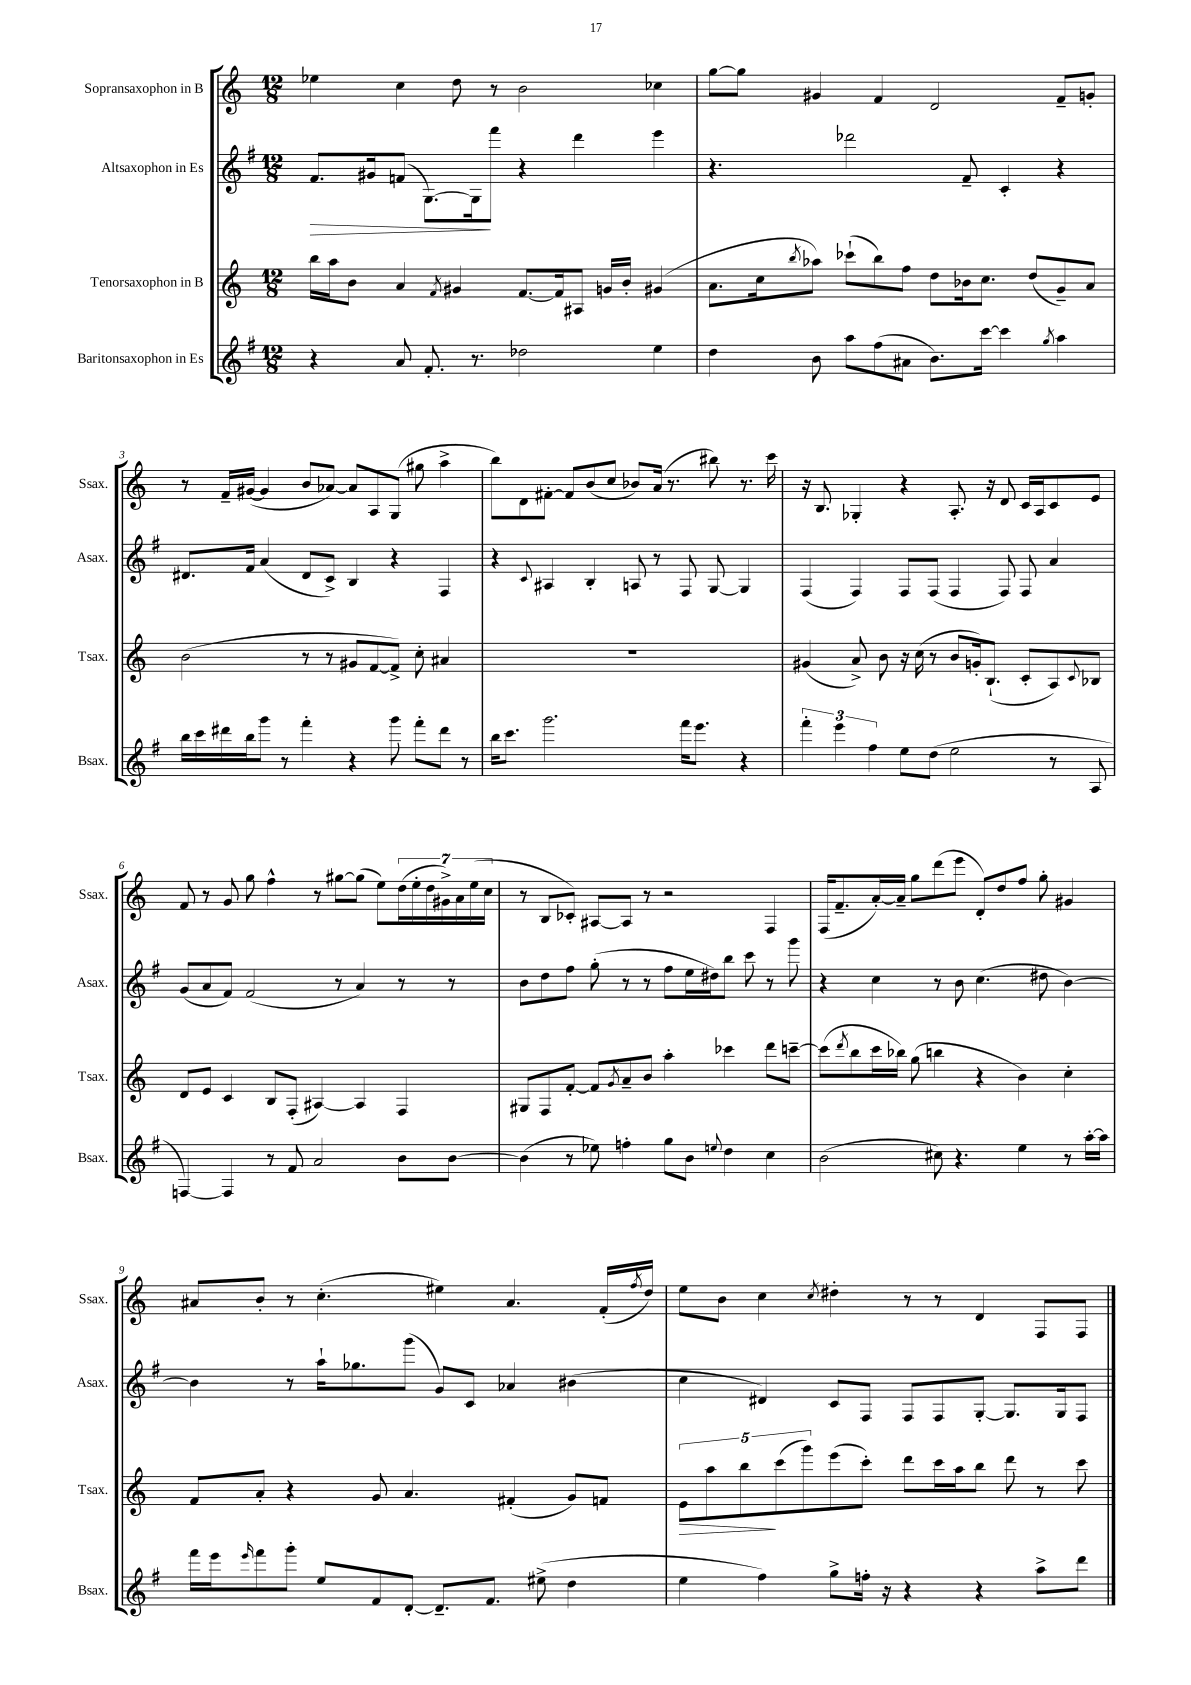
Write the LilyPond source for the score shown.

<<
\new StaffGroup <<
\new Staff = "s0" \with { instrumentName = "Sopransaxophon in B" shortInstrumentName = "Ssax." } {
    \clef treble \key c \major \numericTimeSignature \time 12/8
    ees''4 c''4 d''8 r8 b'2 ces''4 |
    g''8~ g''8 gis'4 f'4 d'2 f'8-- g'8-. |
    r8 f'16-- gis'16~( gis'4 b'8 aes'8~) aes'8 a8 g8( gis''8 a''4-> |
    b''8) d'8 fis'8~-. fis'8 b'8( c''8 bes'8) a'16( r8. bis''8) r8. c'''16 |
    r16 b8. ges4-. r4 a8.-. r16 d'8 c'16 a16 c'8 e'8 |
    f'8 r8 g'8 g''8 f''4-^ r8 gis''8~ gis''8( e''8) \tuplet 7/4 { d''16( e''16-. d''16 gis'16->) a'16 e''16( c''16 } |
    r8 b8 ces'8-.) ais8~ ais8 r8 r2 f4 |
    f16( f'8.-- a'16~-.) a'16-- g''8 d'''8( e'''8 d'8-.) d''8 f''8 g''8-. gis'4 |
    ais'8 b'8-. r8 c''4.-.( eis''4) ais'4. f'16-.( \acciaccatura { f''8 } d''16) |
    e''8 b'8 c''4 \acciaccatura { c''8 } dis''4-. r8 r8 d'4 f8 f8 \bar "|." |
}
\new Staff = "s1" \with { instrumentName = "Altsaxophon in Es" shortInstrumentName = "Asax." } {
    \clef treble \key g \major \numericTimeSignature \time 12/8
    fis'8.\> gis'16 f'8( g8.~) g16\! fis'''8 r4 d'''4 e'''4 |
    r4. des'''2 fis'8-- c'4-. r4 |
    dis'8. fis'16 a'4( dis'8 c'8->) b4 r4 fis4 |
    r4 \appoggiatura { c'8 } ais4 b4-. a8 r8 fis8 g8~ g4 |
    fis4( fis4) fis8 fis8( fis4 fis8) fis8 a'4 |
    g'8( a'8 fis'8) fis'2( r8 a'4) r8 r8 |
    b'8 d''8 fis''8 g''8-.( r8 r8 fis''8 e''16 dis''16) b''8 c'''8 r8 g'''8 |
    r4 c''4 r8 b'8 c''4.( dis''8 b'4~) |
    b'4 r8 a''16-! ges''8. g'''8( g'8) c'8 aes'4 bis'4( |
    c''4 dis'4) c'8 fis8 fis8 fis8 g8~-. g8. g16 fis8 \bar "|." |
}
\new Staff = "s2" \with { instrumentName = "Tenorsaxophon in B" shortInstrumentName = "Tsax." } {
    \clef treble \key c \major \numericTimeSignature \time 12/8
    b''16 a''16 b'8 a'4 \acciaccatura { f'8 } gis'4 f'8.~ f'16 ais8 g'16 b'16-. gis'4( |
    a'8. c''16 \acciaccatura { b''8 } aes''8) ces'''8-!( b''8) f''8 d''8 bes'16 c''8. d''8( g'8--) a'8 |
    b'2( r8 r8 gis'8 f'8~ f'8->) c''8-. ais'4 |
    R1. |
    gis'4( a'8->) b'8 r16 c''16( r8 b'8 g'16-.) b8.-!( c'8-. a8) \appoggiatura { c'8 } bes8 |
    d'8 e'8 c'4 b8 f8-.( ais4~) ais4 f4 |
    gis8 f8 f'8~-. f'8 \acciaccatura { g'8 } a'8-- b'8 a''4-. ces'''4 d'''8 c'''8~-- |
    c'''8( \acciaccatura { d'''8 } b''8 c'''16 bes''16) g''8( b''4 r4 b'4) c''4-. |
    f'8 a'8-. r4 g'8 a'4. fis'4-.( g'8) f'8 |
    \tuplet 5/4 { e'8\> a''8 b''8\! c'''8( g'''8) } e'''8( c'''8-.) d'''8 c'''16 a''16 b''8 d'''8 r8 c'''8 \bar "|." |
}
\new Staff = "s3" \with { instrumentName = "Baritonsaxophon in Es" shortInstrumentName = "Bsax." } {
    \clef treble \key g \major \numericTimeSignature \time 12/8
    r4 a'8 fis'8.-. r8. des''2 e''4 |
    d''4 b'8 a''8 fis''8( ais'8 b'8.) c'''16~ c'''4 \acciaccatura { g''8 } a''4 |
    b''16 c'''16 dis'''16 b''16 g'''8 r8 fis'''4-. r4 g'''8 fis'''8-. dis'''8 r8 |
    b''16 c'''8. g'''2. fis'''16 e'''8. r4 |
    \tuplet 3/2 { fis'''4-. e'''4 fis''4 } e''8 d''8( e''2 r8 a8 |
    f4~) f4 r8 fis'8 a'2 b'8 b'8~ |
    b'4( r8 ees''8) f''4-. g''8 b'8 \appoggiatura { e''8 } d''4 c''4 |
    b'2( cis''8) r4. e''4 r8 a''16~-. a''16 |
    fis'''16 e'''16 \grace { e'''16 } fis'''8 g'''8-. e''8 fis'8 d'8~-. d'8.-- fis'8. eis''8->( d''4 |
    e''4 fis''4) g''8-> f''16-. r16 r4 r4 a''8-> d'''8 \bar "|." |
}
>>
>>
